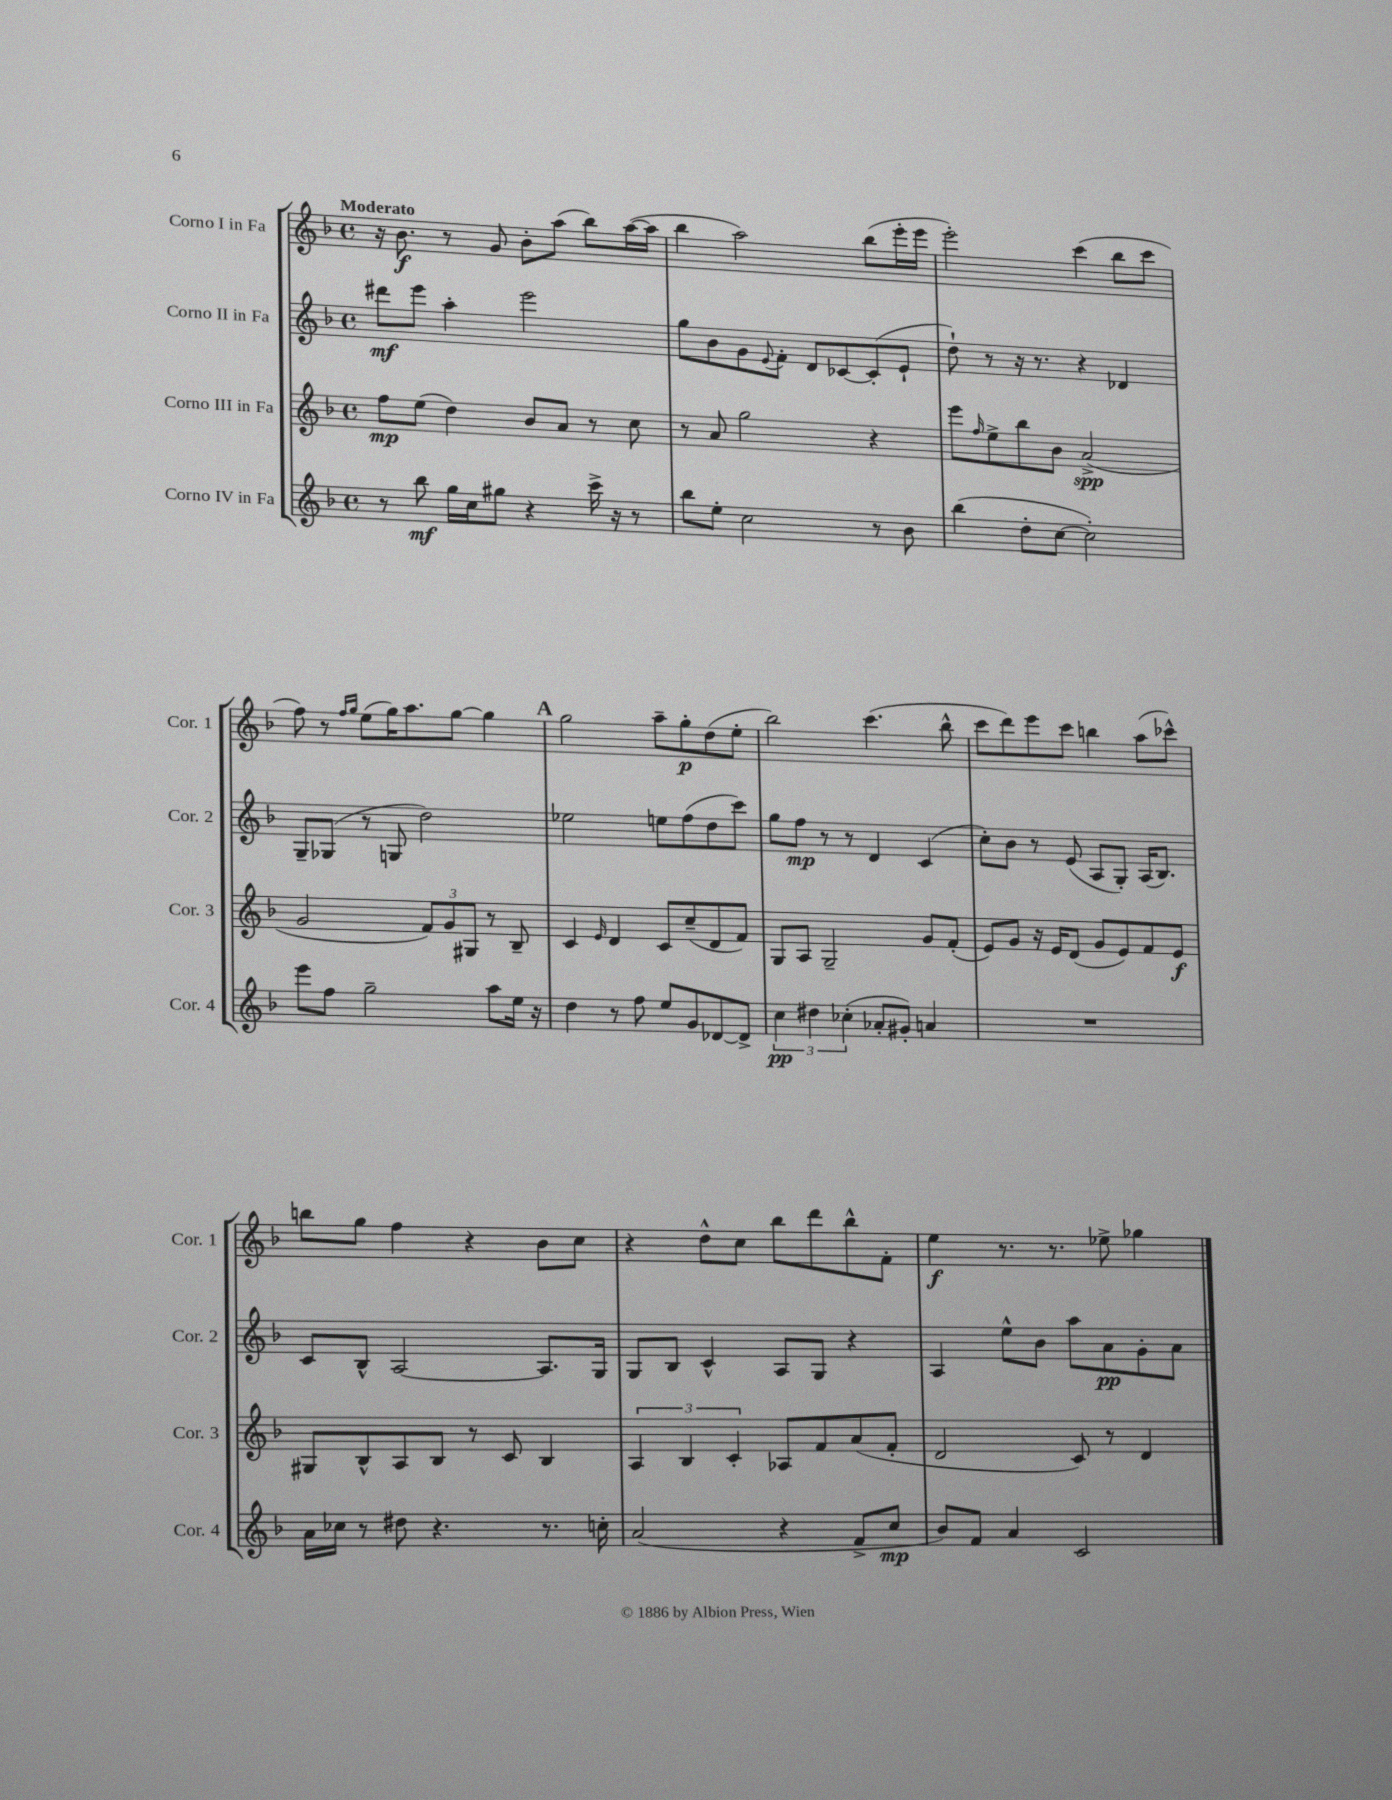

**kern	**kern	**kern	**kern
*staff4	*staff3	*staff2	*staff1
*clefG2	*clefG2	*clefG2	*clefG2
*k[b-]	*k[b-]	*k[b-]	*k[b-]
*M4/4	*M4/4	*M4/4	*M4/4
*met(c)	*met(c)	*met(c)	*met(c)
8r	8ff	8ddd#	16r
.	.	.	8.b-
8bb-	(8ee	8eee	.
16gg	4dd)	4aa'	8r
16cc	.	.	.
8gg#	.	.	8g
4r	8b-	2eee	8b-'
.	8a	.	(8aa
16ccc^	8r	.	8bb-)
16r	.	.	.
8r	8cc	.	([16aa
.	.	.	16aa]
=	=	=	=
8bb-	8r	8gg	4bb-
8ee'	8a	8b-	.
2cc	2gg	8g	2aa)
.	.	8qqe	.
.	.	8f'	.
.	.	8d	.
.	.	[8c-	.
8r	4r	(8c-']	(8bb-
8b-	.	8e`	16eee'
.	.	.	16eee
=	=	=	=
(4bb-	8eee	8dd`)	2eee')
.	16qqff	.	.
.	8ee^	8r	.
8dd'	8bb-	16r	.
.	.	8.r	.
[8cc	8b-	.	.
2cc'])	(2a^	4r	(4ccc
.	.	4d-	8bb-
.	.	.	8ccc
=	=	=	=
8eee	2g	8G~	8ff)
8ff	.	(8G-	8r
.	.	.	16qqff
.	.	.	16qqgg
2gg~	.	8r	(8ee
.	.	8G	16gg)
.	.	.	8.aa
.	12f)	2dd)	.
.	12g	.	.
.	.	.	[8gg
.	12G#	.	.
8aa	8r	.	4gg]
16ee	8B-~	.	.
16r	.	.	.
=	=	=	=
4dd	4c	2ee-	2gg
.	16qqe	.	.
8r	4d	.	.
8ff	.	.	.
8ee	8c	8ee	8aa~
8g	(8cc~	(8ff	8gg'
[8d-	8d	8dd	(8dd
8d-^]	8f)	8ccc)	8ee'
=	=	=	=
6cc	8G	8gg	2bb-)
.	8A	8ff	.
6dd#	.	.	.
.	2G~	8r	.
(6cc-'	.	.	.
.	.	8r	.
8a-'	.	4d	(4.ccc
8g#')	.	.	.
4a	8g	(4c	.
.	(8f'	.	8bb-^^
=	=	=	=
1r	8e)	8cc')	8ccc
.	8g	8b-	8ddd)
.	16r	8r	8eee
.	16e	.	.
.	(8d	(8e	8ccc
.	8g	8A	4bb
.	8e)	8G')	.
.	8f	(16A	(8aa
.	.	8.B-)	.
.	8e	.	8ccc-^^)
=	=	=	=
16a	8G#	8c	8bb
16cc-	.	.	.
8r	8B-^^	8B-^^	8gg
8dd#	8A	[2A	4ff
4.r	8B-	.	.
.	8r	.	4r
.	8c	.	.
8.r	4B-	8.A]	8b-
.	.	.	8cc
16cc'	.	16G	.
=	=	=	=
(2a	6A	8G	4r
.	.	8B-	.
.	6B-	.	.
.	.	4c^^	8dd^^
.	6c'	.	.
.	.	.	8cc
4r	8A-	8A	8bb-
.	8f	8G	8ddd
8f^	(8a	4r	8bb-^^
8cc	8f'	.	8f'
=	=	=	=
8b-)	2d	4A	4ee
8f	.	.	.
4a	.	8ee^^	8.r
.	.	8b-	.
.	.	.	8.r
2c	8c)	8aa	.
.	8r	8a	8ee-^
.	4d	8g'	4gg-
.	.	8a	.
==	==	==	==
*-	*-	*-	*-
